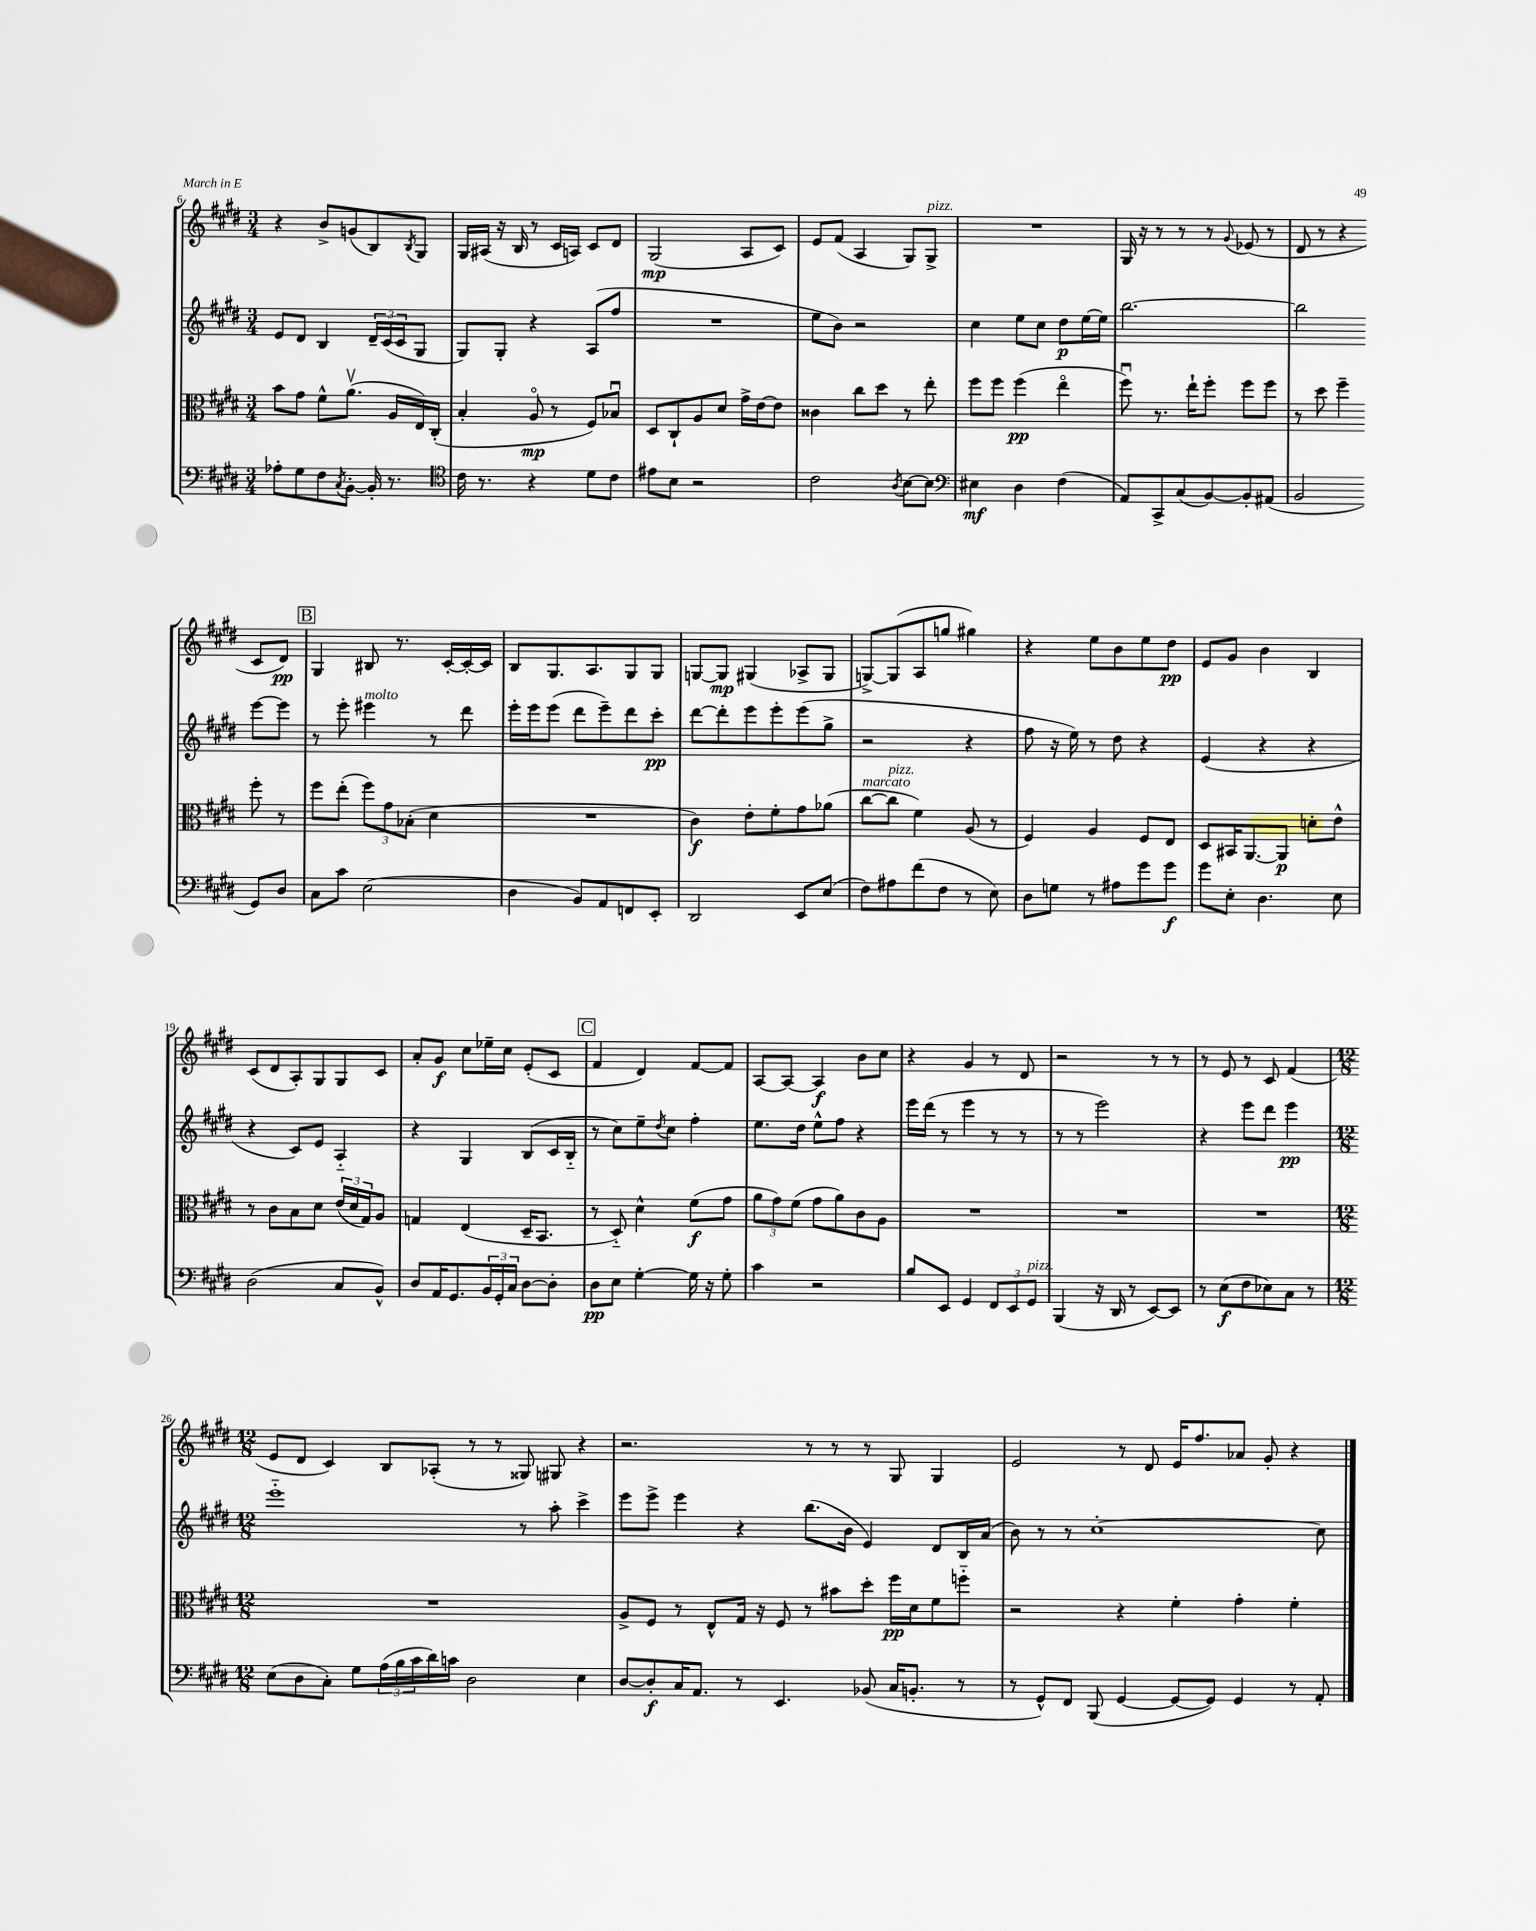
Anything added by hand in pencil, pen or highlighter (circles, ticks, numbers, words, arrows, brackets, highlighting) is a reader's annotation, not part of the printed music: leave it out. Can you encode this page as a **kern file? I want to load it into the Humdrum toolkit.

**kern	**kern	**kern	**kern
*staff4	*staff3	*staff2	*staff1
*clefF4	*clefC3	*clefG2	*clefG2
*k[f#c#g#d#]	*k[f#c#g#d#]	*k[f#c#g#d#]	*k[f#c#g#d#]
*M3/4	*M3/4	*M3/4	*M3/4
8A-'\L	8b\L	8e/L	4r
8G#\	8g#\J	8d#/J	.
8F#\	8f#^^\L	4B/	8b^/L
8qC#/	.	.	.
[8BB'\J	(8.av\J	.	(8g/
16BB'/]	.	24d#~/LL	8B/)
.	.	(24c#/	.
8.r	16A/LL	.	.
.	.	24c#/J	.
.	.	.	8qB/
.	16E/)	8G#/J	8G#/J
.	(16C#'/JJ	.	.
=	=	=	=
*clefC4	*	*	*
16c#\	4B'/	8G#/L)	16G#/LL
8.r	.	.	(16A#/JJ
.	.	8G#'/J	16r
.	.	.	16B/
4r	8Ao/	4r	8r
.	8r	.	16c#/LL
.	.	.	16A/JJ)
8d#\L	8F#/L)	(8A/L	8c#/L
8c#\J	8B-u/J	8ff#/J	8d#/J
=	=	=	=
8e#\L	8D#/L	2.r	(2G#/
8B\J	8C#`/	.	.
2r	8A/	.	.
.	8d#/J	.	.
.	16g#^\LL	.	8A/L
.	[16e\J	.	.
.	8e\]J	.	8c#/J)
=	=	=	=
2c#\	4c##\	8ee\L	8e/L
.	.	8b\J)	(8f#/J
.	8cc#\L	2r	4A/
.	8dd#\J	.	.
8qA/	.	.	.
[8B\L	8r	.	8G#/L)
8B\]J	8ee'\	.	8G#^/J
=	=	=	=
*clefF4	*	*	*
4E#\	8ff#\L	4cc#\	2.r
.	8ff#\J	.	.
4D#\	(4ff#\	8ee\L	.
.	.	8cc#\J	.
(4F#\	4eeo\	8dd#\L	.
.	.	[16ee\L	.
.	.	16ee\]JJ	.
=	=	=	=
8AA/L)	8ff#u\)	[2.bb\	16G#/
.	.	.	16r
8CC#^/	8.r	.	8r
(8C#/	.	.	8r
.	16ee`\LK	.	.
[8BB/)	8ff#'\J	.	8r
.	.	.	8qqg#/
8BB'/]	8ff#\L	.	(8e-/
(8AA#/J	8ff#\J	.	8r
=	=	=	=
2BB/	8r	2bb\]	8d#/
.	8dd#\	.	8r
.	4ff#~\	.	4r
8GG#/L)	8ff#'\	[8eee\L	8c#/L
8D#/J	8r	8eee\]J	8d#/J)
=	=	=	=
8C#\L	8ff#\L	8r	4G#/
8c#\J	(8ee'\J	8eee'\	.
(2E\	12ff#\L)	4eee#\	8B#/
.	12g#\	.	.
.	.	.	8.r
.	(12B-'\J	.	.
.	4d#\	8r	.
.	.	.	[16c#'/LL
.	.	8ddd#\	16c#'/_
.	.	.	16c#/]JJ
=	=	=	=
4D#\	2.r	16eee'\LL	8B/L
.	.	16eee\J	.
.	.	(8eee\J	8.G#/
8BB/L)	.	8ddd#\L	.
.	.	.	8.A/
8AA/	.	8eee~\)	.
8FF/	.	8ddd#\	8G#/
8EE'/J	.	8ccc#'\J	8G#/J
=	=	=	=
2DD#/	4c#\)	[8ddd#\L	[8G/L
.	.	8ddd#'\]	8G/]J
.	8e'\L	8eee\	(4G#/
.	8f#'\	8eee'\	.
8EE/L	8g#\	(8eee\	8A-^/L
(8E/J	(8a-\J	8gg#^\J	8G#/J
=	=	=	=
8F#\L)	[8cc#\L	2r	[8G^/L)
8A#\	8cc#\]J	.	(8G/]
(8f#\	4f#\)	.	8A/
8F#\J	.	.	8gg/J
8r	(8A/	4r	4gg#\)
8E\)	8r	.	.
=	=	=	=
8D#\L	4F#/)	8ff#\	4r
8G\J	.	16r	.
.	.	16ee\)	.
8r	4A/	8r	8ee\L
8A#\L	.	8dd#\	8b\
8g#\	8F#/L	4r	8ee\
8g#\J	8E/J	.	8dd#\J
=	=	=	=
8g#\L	8D#/L	(4e/	8e/L
8E'\J	16BB#/K	.	8g#/J
.	[8.AA/	.	.
4.D#\	.	4r	4b\
.	8AA/]J	.	.
.	8d'\L	4r	4B/
8E\	8e^^\J	.	.
=	=	=	=
(2D#\	8r	4r	(8c#/L
.	8c#\L	.	8d#/
.	8B\	8c#/L)	8A'/)
.	8d#\J	8e/J	8G#/
8C#/L	(24e/LL	4A'~/	8G#/
.	24d#/	.	.
.	24G#/J)	.	.
8BB^^/J)	8A/J	.	8c#/J
=	=	=	=
8D#/L	4G/	4r	8a'/L
16AA/K	.	.	8g#/J
8.GG#/	.	.	.
.	(4E/	4G#/	8cc#\L
24BB/L	.	.	16ee-~\L
24GG#'/	.	.	.
.	.	.	16cc#\JJ
24C#/JJ	.	.	.
[8D#\L	16D#~/LK	(8B/L	(8e'/L
.	8.BB/J	.	.
8D#'\]J	.	16c#/L	8c#/J
.	.	16B'~/JJ	.
=	=	=	=
8D#\L	8r	8r	4f#/
8E\J	8D#'~/)	8cc#\L)	.
[4G#'\	4d#^^\	8ee~\	4d#/)
.	.	8qdd#/	.
.	.	8cc#\J	.
16G#\]	(8f#\L	4ff#'\	[8f#/L
16r	.	.	.
8G#'\	8g#\J	.	8f#/]J
=	=	=	=
4c#\	12a\L	8.ee\L	[8A/L
.	12g#\)	.	.
.	.	.	8A/_J
.	(12f#\J	.	.
.	.	16dd#\Jk	.
2r	8g#\L	8ee^^\L	4A/]
.	8a\)	8ff#\J	.
.	8c#\	4r	8b\L
.	8A\J	.	8cc#\J
=	=	=	=
8B/L	2.r	16eee\LL	4r
.	.	(16ddd#\JJ	.
8EE/J	.	8r	.
4GG#/	.	4eee\	4g#/
12FF#/L	.	8r	8r
12EE/	.	.	.
.	.	8r	8d#/
12GG#/J	.	.	.
=	=	=	=
(4BBB/	2.r	8r	2r
.	.	8r	.
16r	.	2eee\)	.
16DD#/	.	.	.
8r	.	.	.
[8EE/L)	.	.	8r
8EE/]J	.	.	8r
=	=	=	=
8r	2.r	4r	8r
(8E\L	.	.	8e/
8F#\	.	8eee\L	8r
8E-\)	.	8ddd#\J	8c#/
8C#\J	.	4eee\	(4f#/
8r	.	.	.
=	=	=	=
*M12/8	*M12/8	*M12/8	*M12/8
(8E\L	1.r	1eee'~	8e/L
8D#\	.	.	8d#/J
8C#'\J)	.	.	4c#/)
8G#\L	.	.	.
(24A\L	.	.	8B/L
24B\	.	.	.
24c#\	.	.	.
16d#\)	.	.	(8A-'/J
16c\JJ	.	.	.
2D#\	.	.	8r
.	.	.	8r
.	.	8r	8G##/)
.	.	8aa'\	8G#/
4E\	.	4ccc#^\	4r
=	=	=	=
[8D#/L	8A^/L	8eee\L	2.r
8D#'/]	8F#/J	8eee^\J	.
16C#/K	8r	4eee\	.
8.AA/J	.	.	.
.	8E^^/L	.	.
8r	16G#/Jk	4r	.
.	16r	.	.
4.EE/	8F#/	.	.
.	8r	(8.bb\L	8r
.	8b#\L	.	8r
.	.	16b\Jk	.
(8BB-/	8dd#'\J	4e/)	8r
16C#/LK	16ff#\LL	.	8G#/
8.BB'/J	16d#\J	.	.
.	8f#\	8d#/L	4G#/
8r	8ff'~\J	16B/L	.
.	.	(16a/JJ	.
=	=	=	=
8r	2r	8b\)	2e/
8GG#^^/L)	.	8r	.
8FF#/J	.	8r	.
(8BBB/	.	[1cc#'	.
[4GG#/	4r	.	8r
.	.	.	8d#/
8GG#/_L	4f#'\	.	16e/LK
.	.	.	8.ff#/
8GG#/]J)	.	.	.
4GG#/	4g#'\	.	8a-/J
.	.	.	8g#'/
8r	4f#'\	.	4r
8AA'/	.	8cc#\]	.
==	==	==	==
*-	*-	*-	*-
